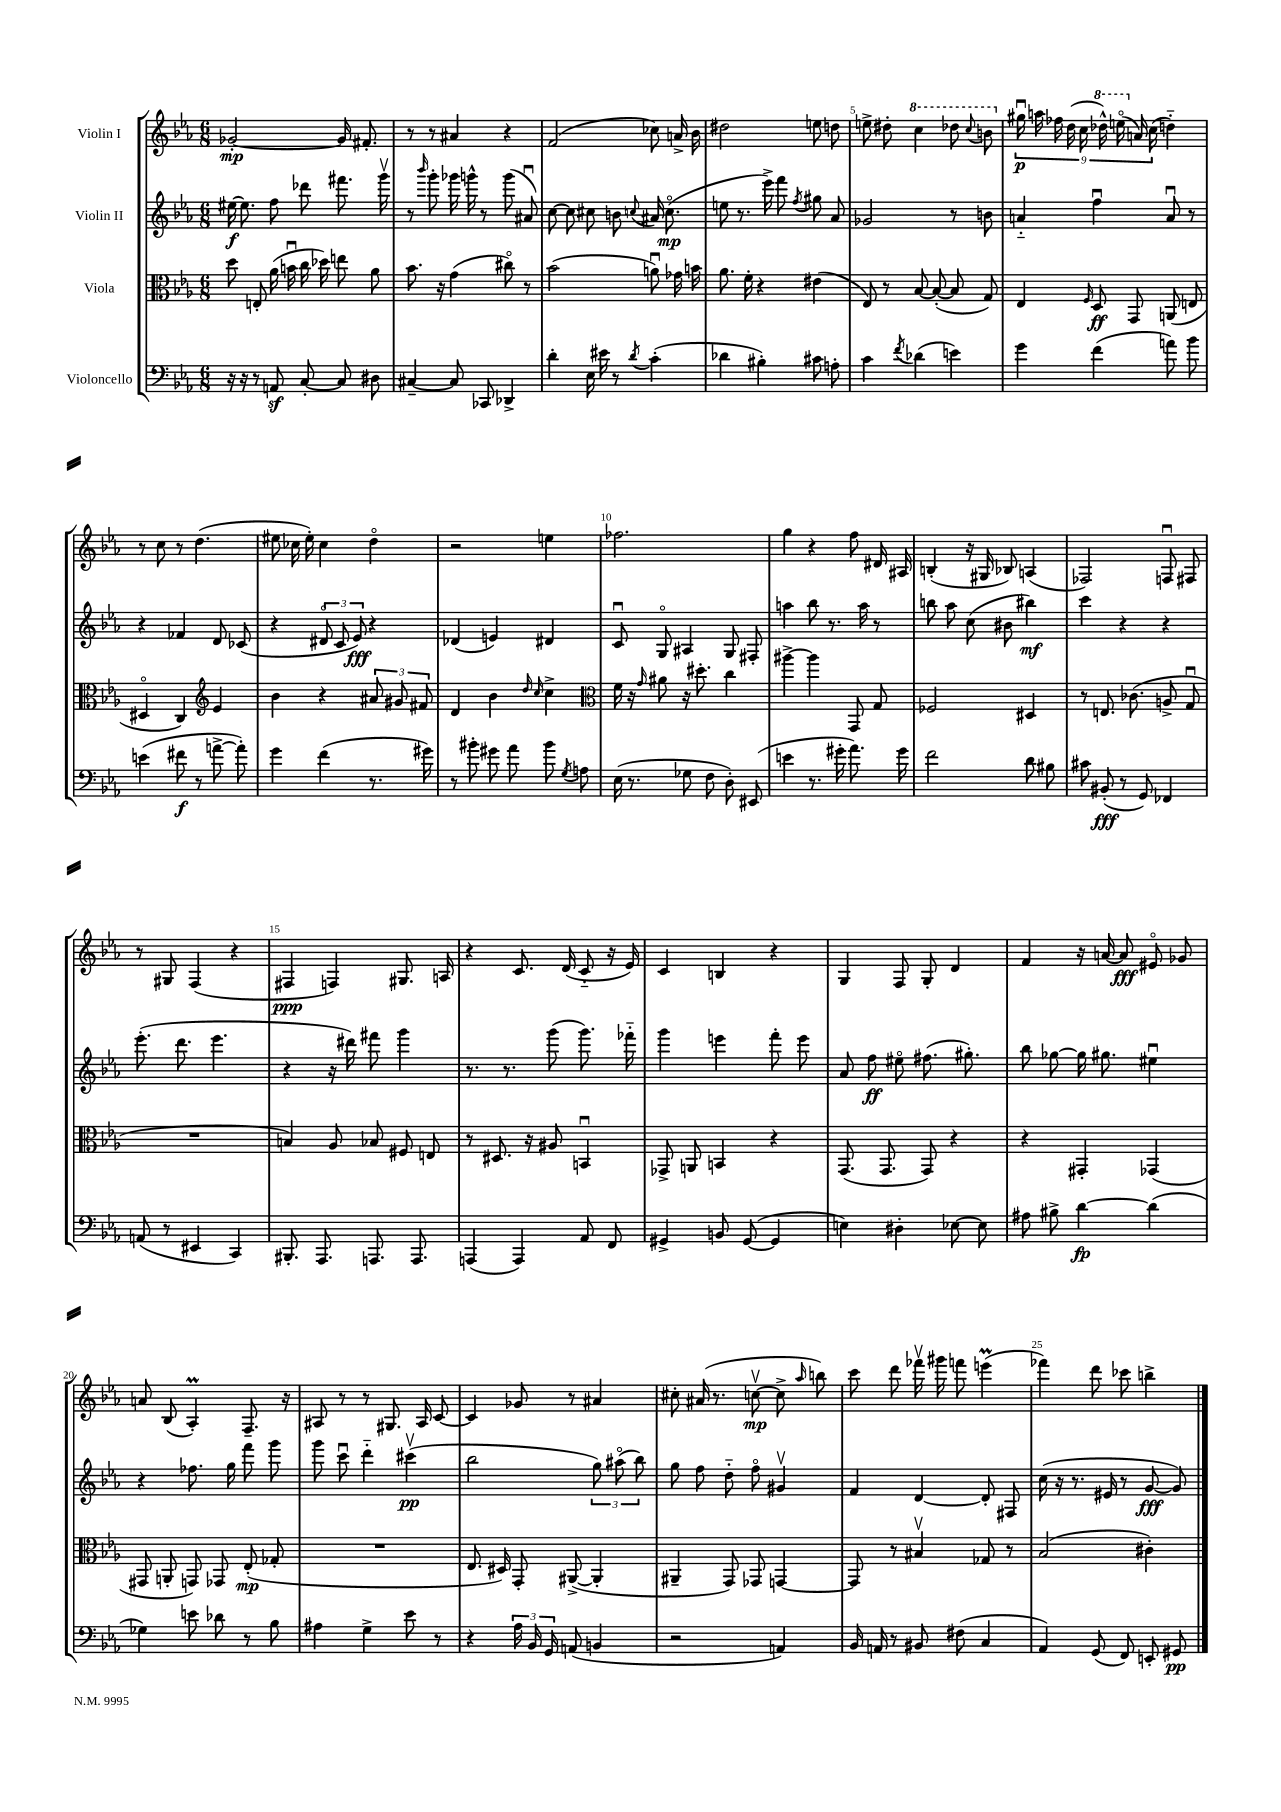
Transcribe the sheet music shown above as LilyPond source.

<<
\new StaffGroup <<
\new Staff = "s0" \with { instrumentName = "Violin I" } {
    \clef treble \key ees \major \numericTimeSignature \time 6/8
    \autoBeamOff ges'2~-.\mp ges'16 fis'8.-. |
    r8 r8 ais'4 r4 |
    f'2( ces''8) a'16-> bes'16 |
    dis''2 e''8 d''8 |
    e''8-> dis''8-. \ottava #1 c'''4 des'''8 \appoggiatura { c'''8 } b''8 \ottava #0 |
    \tuplet 9/8 { gis''16\downbow\p a''16 fes''16 d''16( c''16 \ottava #1 des'''16-^) e'''16\flageolet( \ottava #0 a'16) c''16( } d''!4-_) |
    r8 c''8 r8 d''4.( |
    eis''8 ces''16 eis''16-.) ces''4 d''4\flageolet |
    r2 e''4 |
    fes''2. |
    g''4 r4 f''8 dis'16 ais16 |
    b4-.( r16 gis16 bes8) a4( |
    fes2) f8\downbow fis8 |
    r8 gis8 f4( r4 |
    fis4\ppp f4) gis8. a16 |
    r4 c'8. d'16( c'8-_ r16 ees'16) |
    c'4 b4 r4 |
    g4 f8 g8-. d'4 |
    f'4 r16 a'16~ a'8\fff eis'8\flageolet ges'8 |
    a'8 bes8( aes4-.\prall) f8.-- r16 |
    ais8 r8 r8 gis8. ais16 c'8~ |
    c'4 ges'8 r8 ais'4 |
    cis''8-. ais'16( r8. c''8~\upbow\mp c''8-> \grace { aes''16 } b''8) |
    c'''8 d'''8 fes'''16\upbow gis'''16 f'''8 e'''4\prall( |
    fes'''4) d'''8 ces'''8 b''4-> \bar "|." |
}
\new Staff = "s1" \with { instrumentName = "Violin II" } {
    \clef treble \key ees \major \numericTimeSignature \time 6/8
    \autoBeamOff eis''16~\f eis''8. f''8 des'''8 fis'''8. g'''16\upbow |
    r8 \grace { bes'''16 } g'''8-. ges'''16 g'''16-^ r8 g'''8( ais'8\downbow) |
    c''8~ c''8 cis''8 b'8 \appoggiatura { c''8 } ais'16 c''8.\flageolet\mp( |
    e''8 r8. ees'''16->) f'''8 \acciaccatura { f''8 } gis''8 aes'8 |
    ges'2 r8 b'8 |
    a'4-_ f''4\downbow a'8\downbow r8 |
    r4 fes'4 d'8 ces'8( |
    r4 \tuplet 3/2 { dis'8\flageolet c'8 ees'8\fff) } r4 |
    des'4( e'4) dis'4 |
    c'8\downbow g8\flageolet ais4 g8 fis8-. |
    a''4 bes''8 r8. a''16 r8 |
    b''8 aes''8 c''8( bis'8 bis''4\mf) |
    c'''4 r4 r4 |
    ees'''8.-.( d'''8. ees'''4. |
    r4 r16 dis'''16) fis'''8 g'''4 |
    r8. r8. g'''8( g'''8.) fes'''16-_ |
    g'''4 e'''4 f'''8-. e'''8 |
    aes'8 f''8\ff eis''8\flageolet fis''8.( gis''8.-.) |
    bes''8 ges''8~ ges''16 gis''8. eis''4\downbow |
    r4 fes''8. g''16 f'''8 g'''8 |
    g'''8 c'''8\downbow d'''4-_ cis'''4\upbow\pp( |
    bes''2 \tuplet 3/2 { g''8) ais''8\flageolet( bes''8) } |
    g''8 f''8 d''8-_ f''8\flageolet gis'4\upbow |
    f'4 d'4~ d'8-. fis8 |
    c''16( r16 r8. eis'16 r8 g'8~\fff g'8) \bar "|." |
}
\new Staff = "s2" \with { instrumentName = "Viola" } {
    \clef alto \key ees \major \numericTimeSignature \time 6/8
    \autoBeamOff d''8 e8-. aes'16( b'16\downbow c''16 des''16) e''8 aes'8 |
    bes'8. r16 g'4( cis''8\flageolet) r8 |
    bes'2( a'8\downbow) ges'16 b'16 |
    aes'8. f'16-. r4 eis'4( |
    ees8) r8 bes8~ bes8~-.( bes8 g8) |
    ees4 \grace { f16 } d8\ff g,8 a,8( e8 |
    dis4\flageolet c4) \clef treble ees'4 |
    bes'4 r4 \tuplet 3/2 { ais'8 gis'8 fis'8 } |
    d'4 bes'4 \grace { d''16 c''16 } c''4-> |
    \clef alto f'16 r16 \grace { g'16 } ais'8 r16 dis''8.-. c''4 |
    ais''4~-> ais''4 g,8 g8 |
    fes2 dis4 |
    r8 e8. ces'8.( a8-> g8\downbow |
    R2. |
    b4) aes8 bes8 fis8 e8 |
    r8 dis8. r16 ais8 b,4\downbow |
    ges,8-> a,8 b,4 r4 |
    g,8.( g,8. g,8) r4 |
    r4 gis,4-. ges,4( |
    gis,8 a,8-. g,8) ges,8 ees8-.\mp( ges8-. |
    R2. |
    ees8. dis16) g,8-. ais,8~->( ais,4-. |
    ais,4-- g,8) ges,8 g,4~ |
    g,8 r8 bis4\upbow ges8 r8 |
    bes2( cis'4-.) \bar "|." |
}
\new Staff = "s3" \with { instrumentName = "Violoncello" } {
    \clef bass \key ees \major \numericTimeSignature \time 6/8
    \autoBeamOff r16 r16 r8 a,8\sf c8~-. c8 dis8 |
    cis4~-- cis8 ces,8 des,4-> |
    d'4-. ees16 eis'16 r8 \acciaccatura { d'8 } c'4-.( |
    des'4 bis4-.) cis'8 a8-. |
    c'4 \acciaccatura { f'8 } des'4( e'4) |
    g'4 f'4( a'8) bes'8 |
    e'4( fis'8\f r8 a'8~-> a'8-.) |
    g'4 f'4( r8. gis'16) |
    r8 bis'8-. gis'8 aes'8 bis'8 \acciaccatura { g8 } a8 |
    ees16( r8. ges8 f8 d8-.) eis,8( |
    e'4 r8. gis'16-. aes'8.) gis'16 |
    f'2 d'8 bis8 |
    cis'8 bis,8-.\fff( r8 g,8) fes,4 |
    a,8( r8 eis,4 c,4) |
    bis,,8.-. aes,,8. a,,8. a,,8. |
    a,,4( a,,4) aes,8 f,8 |
    gis,4-> b,8 gis,8~( gis,4 |
    e4) dis4-. ees8~ ees8 |
    ais8 bis8-> d'4~\fp d'4( |
    ges4) e'8 des'8 r8 bes8 |
    ais4 g4-> ees'8 r8 |
    r4 \tuplet 3/2 { aes16 bes,16 g,16 } a,8( b,4 |
    r2 a,4) |
    bes,16 a,16 r8 bis,8 fis8( c4 |
    aes,4) g,8( f,8) e,8-. gis,8\pp \bar "|." |
}
>>
>>
\layout { \context { \Score \override BarNumber.break-visibility = ##(#f #t #t) barNumberVisibility = #(every-nth-bar-number-visible 5) } }
